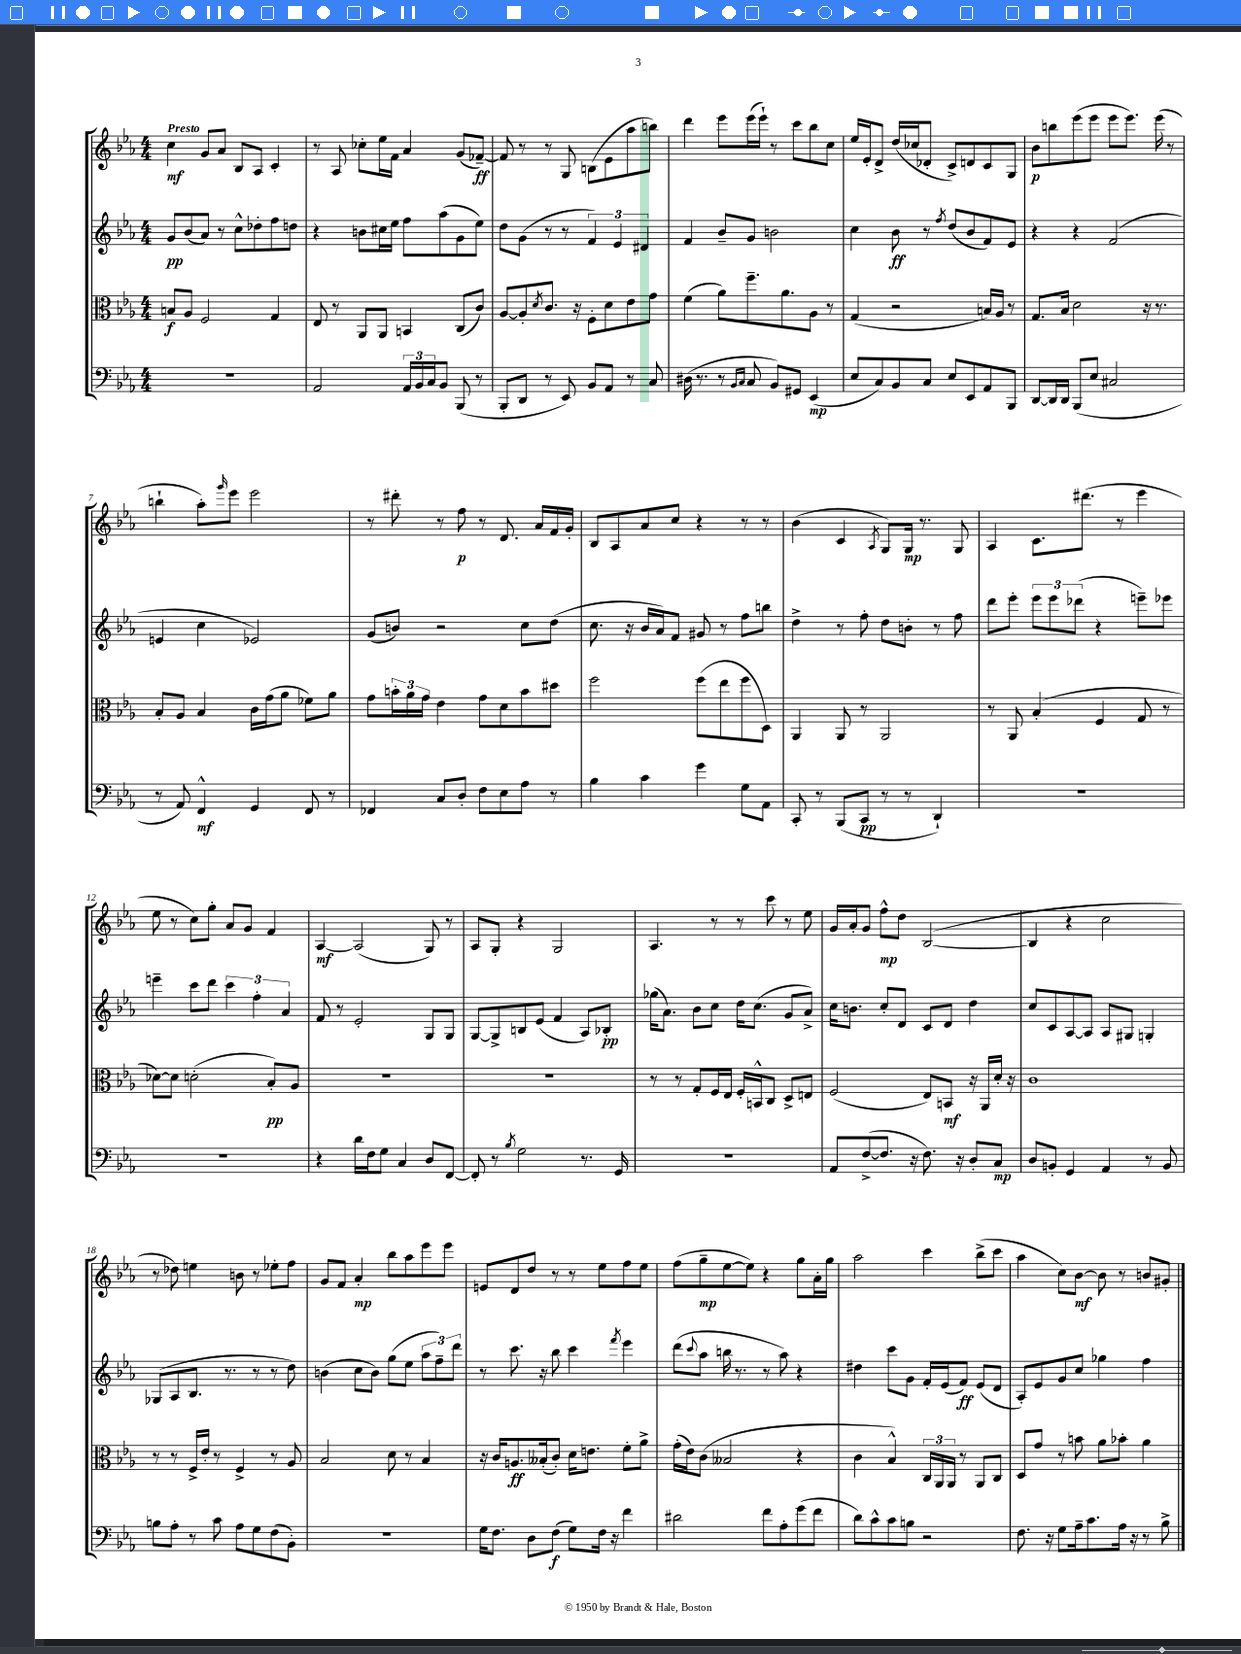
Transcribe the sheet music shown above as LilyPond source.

<<
\new StaffGroup <<
\new Staff = "s0" {
    \clef treble \key ees \major \numericTimeSignature \time 4/4 \tempo "Presto"
    c''4\mf g'8 aes'8 bes8 aes8 c'4-. |
    r8 aes8 ces''8-. ees''16 f'16 aes'4 g'8( fes'8~--\ff) |
    fes'8 r8 r8 g8 b8( ees'8 aes''8 b''8) |
    d'''4 ees'''8 ees'''16( ees'''16-!) r8 c'''8 bes''8 c''8 |
    ees''16 ees'16-. d'8-> d''16( ces''16 des'8-. c'8->) d'8 c'8 g8 |
    bes'8\p b''8 ees'''8( ees'''8 ees'''8 ees'''8.) ees'''16( r8 |
    b''4-! aes''8-.) \grace { g'''16 } ees'''8 ees'''2 |
    r8 dis'''8-. r8 f''8\p r8 d'8. aes'16 f'16 g'16-. |
    bes8 aes8 aes'8 c''8 r4 r8 r8 |
    bes'4( c'4 \acciaccatura { aes8 } g8) g16\mp r8. g8 |
    aes4 c'8. dis'''8.( r8 ees'''4 |
    ees''8 r8 c''8) g''8-. aes'8 g'8 f'4 |
    aes4~\mf aes2( g8) r8 |
    aes8 g8-. r4 g2 |
    aes4. r8 r8 c'''8 r8 ees''8 |
    g'16 aes'16-. g'8 f''8-^\mp d''8 bes2~( |
    bes4 r4 c''2 |
    r8 des''8) e''4 b'8 r8 ees''8-. f''8 |
    g'8 f'8 aes'4-.\mp bes''8 aes''8 ees'''8 ees'''8 |
    e'8 d'8 d''8 r8 r8 ees''8 f''8 ees''8 |
    f''8( g''8--\mp ees''8~ ees''8) r4 g''8 aes'16-. g''16 |
    aes''2 c'''4 bes''8->( c'''8 |
    aes''4 c''8) bes'8~\mf bes'8 r8 b'8 gis'8-. \bar "|." |
}
\new Staff = "s1" {
    \clef treble \key ees \major \numericTimeSignature \time 4/4
    g'8\pp bes'8( aes'8) r8 c''8-^ des''8-. f''8 d''8 |
    r4 b'8 cis''16 ees''16 f''8 aes''8( g'8 ees''8) |
    d''8 g'8( r8 r8 \tuplet 3/2 { f'4) ees'4 dis'4 } |
    f'4 bes'8-- g'8 b'2 |
    c''4 bes'8\ff r8 \acciaccatura { f''8 } d''8( bes'8 f'8) ees'8 |
    r4 r4 f'2( |
    e'4 c''4 ees'2) |
    g'8( b'8) r2 c''8 d''8( |
    c''8. r16 bes'16 aes'16) f'8 gis'8 r8 f''8 b''8 |
    d''4-> r8 f''8-. d''8 b'8-. r8 f''8 |
    d'''8 ees'''8-. \tuplet 3/2 { ees'''8 ees'''8 des'''8( } r4 e'''8--) ees'''8 |
    e'''4-- c'''8 d'''8 \tuplet 3/2 { c'''4 f''4-. aes'4 } |
    f'8 r8 ees'2-. g8 g8 |
    g8~ g8-> b8 ees'8( f'4 aes8) bes8-.\pp |
    ges''16( aes'8.) bes'8 c''8 d''16 c''8.( g'8 aes'8->) |
    c''16 b'8. c''8-. d'8 c'8 d'8 d''4 |
    c''8 c'8 aes8~ aes8 aes8 gis8 g4-. |
    ges8( aes8 bes8. r8. r8 r8 d''8) |
    b'4( c''8 b'8) g''8( ees''8 \tuplet 3/2 { aes''8 f''8--) d'''8 } |
    r8 c'''8. r16 bes''8 c'''4 \acciaccatura { f'''8 } ees'''4 |
    d'''8( \appoggiatura { c'''8 } aes''8 b''16 r8. r8 aes''8) r4 |
    dis''4 c'''8 g'8 f'16-. ees'16( f'8\ff) ees'8( d'8 |
    aes8-.) ees'8 g'8 c''8 ges''4 f''4 \bar "|." |
}
\new Staff = "s2" {
    \clef alto \key ees \major \numericTimeSignature \time 4/4
    b8\f aes8 f2 g4 |
    ees8 r8 aes,8 aes,8 b,4 c8( c'8) |
    aes8~ aes8-. \acciaccatura { d'8 } c'8. r16 f8-. d'8 ees'8 g'8 |
    f'4( aes'8) f''8.-- aes'8. aes8 r8 |
    g4( r2 b16) aes16 r8 |
    g8. bes16 d'2 r16 r8. |
    bes8-. aes8 bes4 c'16 g'16( aes'8 fes'8) aes'8 |
    g'8 \tuplet 3/2 { b'16-. aes'16 g'16 } ees'4 g'8 d'8 b'8 dis''8 |
    f''2 f''8( ees''8 f''8 d8) |
    aes,4 aes,8 r8 aes,2 |
    r8 aes,8 bes4-.( f4 g8 r8 |
    des'8~) des'8 d'2-.( bes8-.\pp) aes8 |
    R1 |
    R1 |
    r8 r8 g8-. f16 ees16 f16-. b,16-^ c8 d8-> e8 |
    f2( ees8) b,8\mf r16 aes,16 d'16-. r16 |
    c'1 |
    r8 r8 f16-> ees'16-. r8 f4-> r8 aes8 |
    bes2 d'8 r8 bes4 |
    r16 c'16 a8.\ff beses16-.( c'8-.) d'16 e'8. f'8-. aes'8-> |
    g'16-.( ees'16) c'8( beses2 r4 |
    c'4 bes4-^) \tuplet 3/2 { c16 aes,16 aes,16 } r8 aes,8 c8 |
    d8 g'8 r8 b'8 aes'8 bes'8-. aes'4 \bar "|." |
}
\new Staff = "s3" {
    \clef bass \key ees \major \numericTimeSignature \time 4/4
    r1 |
    aes,2 \tuplet 3/2 { aes,16 bes,16 c16 } bes,8 bes,,8( r8 |
    bes,,8-. d,8 r8 ees,8) bes,8 aes,8 r8 c8 |
    dis16( r8. r8 \grace { bes,16 c16 } c8 bes,8) gis,8 ees,4\mp( |
    ees8 c8) bes,8 c8 ees8 ees,8 aes,8 bes,,8 |
    d,8~ d,16 d,16 bes,,8( ees8 cis2 |
    r8 aes,8) f,4-^\mf g,4 f,8 r8 |
    fes,4 c8 d8-. f8 ees8 aes8 r8 |
    bes4 c'4 g'4 g8 aes,8 |
    c,8-. r8 bes,,8( c,8\pp r8 r8 d,4-!) |
    R1 |
    R1 |
    r4 d'16 f16 g8 c4 d8 f,8~ |
    f,8-. r8 \acciaccatura { bes8 } g2 r8. g,16 |
    R1 |
    aes,8 f8~->( f8. r16 f8.) r16 d8-. c8\mp |
    d8 b,8-. g,4 aes,4 r8 b,8 |
    b8 aes8-. r8 c'8 aes8 g8 f8( bes,8-.) |
    R1 |
    g16 f8. d8 f8\f( g8) f16 r16 f'4 |
    dis'2 f'8 aes8-. g'8( f'8 |
    d'8) c'8-^ c'8 b8 r2 |
    f8. r16 g8 aes16-- c'8. aes16 r16 r8 bes8-> \bar "|." |
}
>>
>>
